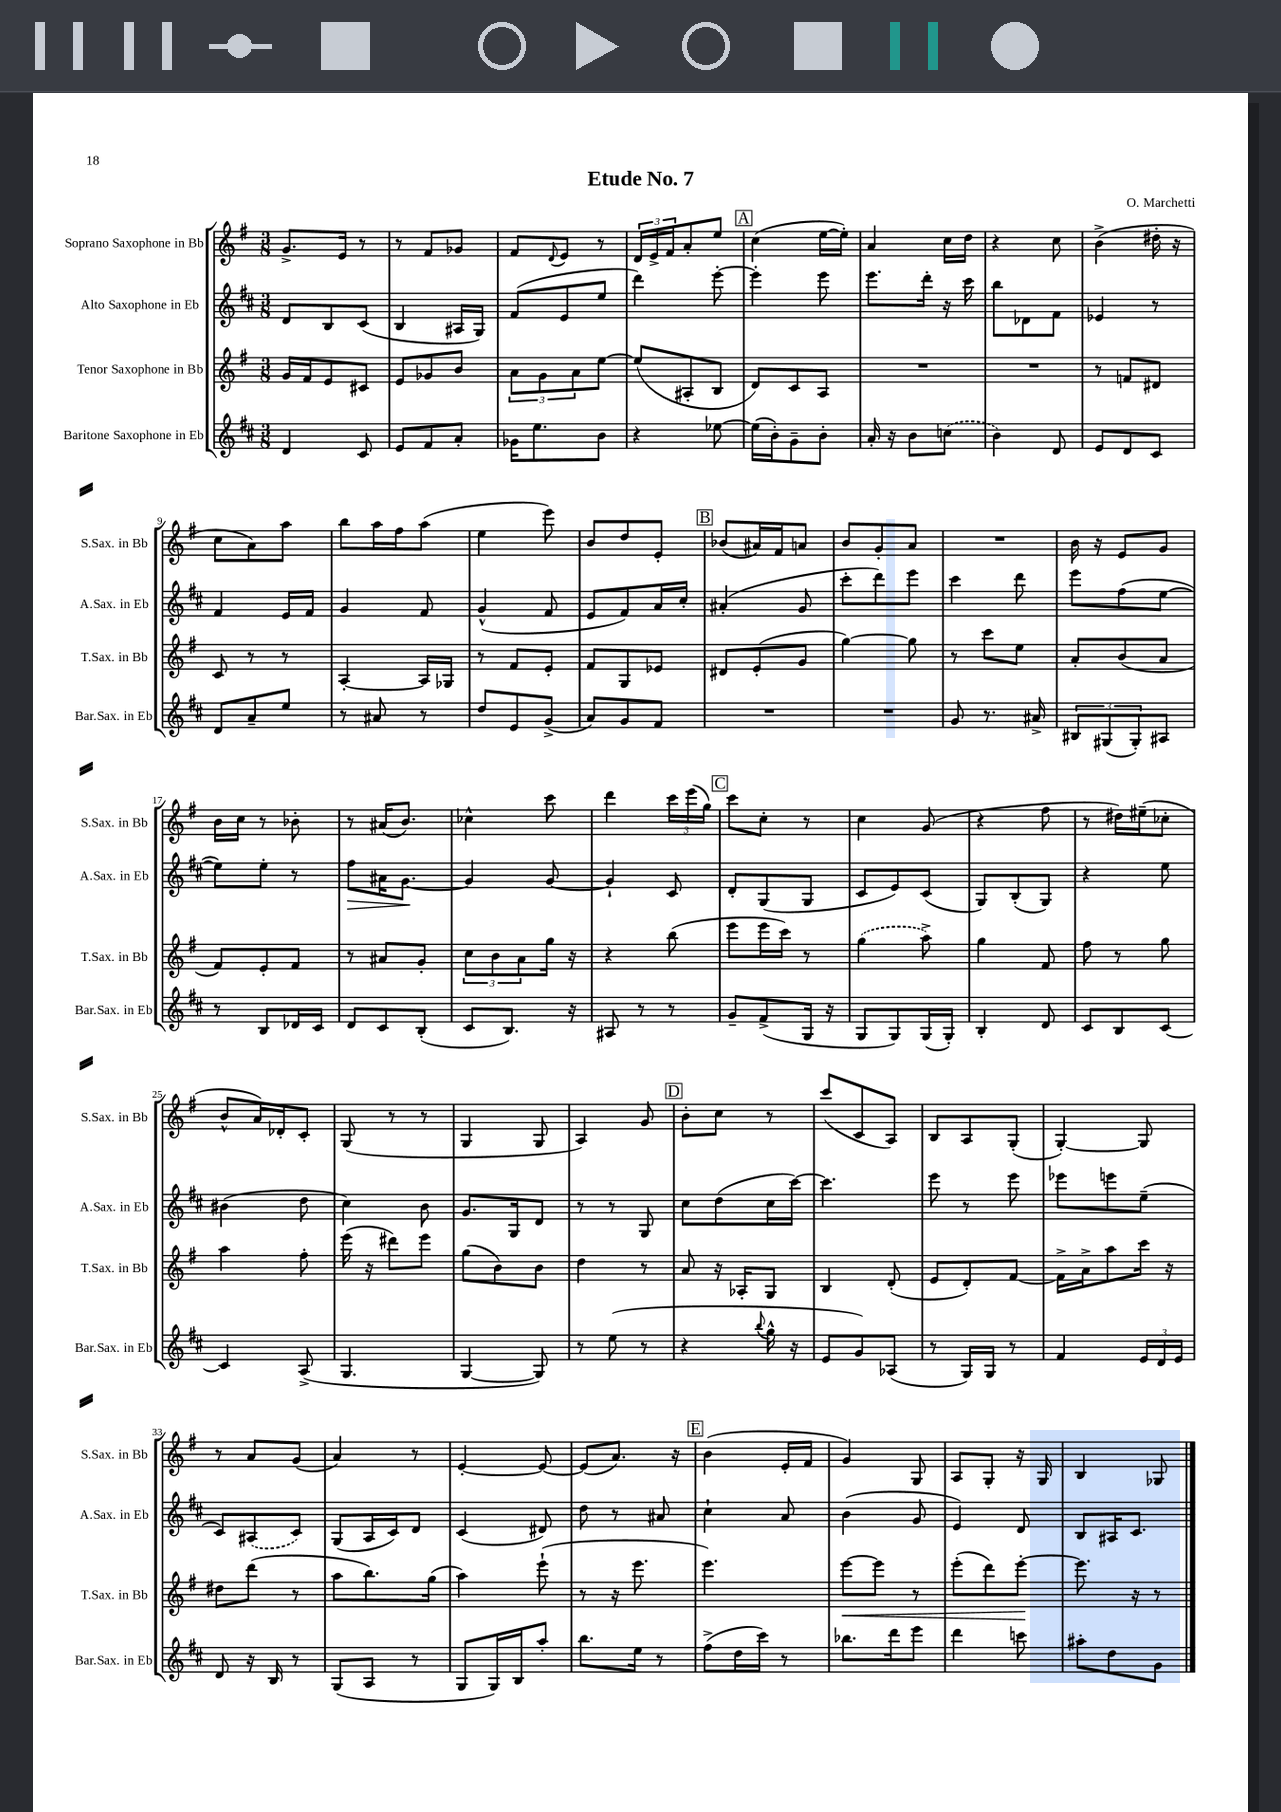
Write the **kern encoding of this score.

**kern	**kern	**kern	**kern
*staff4	*staff3	*staff2	*staff1
*clefG2	*clefG2	*clefG2	*clefG2
*k[f#c#]	*k[f#]	*k[f#c#]	*k[f#]
*M3/8	*M3/8	*M3/8	*M3/8
4d	16g	8d	8.g^
.	16f#	.	.
.	8e	8B	.
.	.	.	16e
8c#	8c#	(8c#	8r
=	=	=	=
8e	8e	4B	8r
8f#	8g-	.	8f#
8a'	8b	16A#	8g-
.	.	16G)	.
=	=	=	=
16g-	12a	(8f#	8f#
8.ee	.	.	.
.	12g	.	.
.	.	.	8qqd
.	.	8e	8e
.	12a	.	.
8b	[8ee	8ee	8r
=	=	=	=
4r	(8ee]	4ddd)	24d
.	.	.	24e^
.	.	.	24f#
.	8A#'	.	8a'
[8ee-	8B	[8eee'	8ee
=	=	=	=
(16ee-]	8d)	4eee']	(4cc
16b')	.	.	.
8g~	8c	.	.
8b'	8A	8eee	[16ee
.	.	.	16ee'])
=	=	=	=
16a'	4.r	8.eee	4a
16r	.	.	.
8b	.	.	.
.	.	16ddd'	.
(8cc	.	16r	16cc
.	.	16ccc#	16dd
=	=	=	=
4b)	4.r	8bb	4r
.	.	8d-	.
8d	.	8f#	8cc
=	=	=	=
8e	8r	4e-	(4b^
8d	8f	.	.
8c#	8d#	8r	16dd#'
.	.	.	16r
=	=	=	=
8d	8c	4f#	8cc
8a~	8r	.	8a)
8ee	8r	16e	8aa
.	.	16f#	.
=	=	=	=
8r	[4A'	4g	8bb
8a#	.	.	16aa
.	.	.	16ff#
8r	16A]	8f#	(8aa
.	16G-	.	.
=	=	=	=
8dd	8r	(4g^^	4ee
8e	8f#	.	.
(8g^	8e'	8f#	8eee)
=	=	=	=
8a)	8f#	8e	8b
8g	8G	8f#)	8dd
8f#	8e-	16a	8e'
.	.	16cc#'	.
=	=	=	=
4.r	8d#	(4a#'	(8b-
.	(8e'	.	16a#)
.	.	.	16f#
.	8g	8g	8a
=	=	=	=
4.r	[4gg)	8ccc#'	8b
.	.	8ddd)	8g'
.	8gg]	8eee	8a
=	=	=	=
8g	8r	4ccc#	4.r
8.r	8ccc	.	.
.	8ee	8ddd	.
16a#^	.	.	.
=	=	=	=
12B#	8a'	8eee	16b
.	.	.	16r
(12G#	.	.	.
.	(8b	(8ff#	8e
12G#')	.	.	.
8A#	8a	[8ee	8g
=	=	=	=
8r	8f#)	8ee])	16b
.	.	.	16cc
8B	8e'	8ee'	8r
16d-	8f#	8r	8b-'
16c#	.	.	.
=	=	=	=
8d	8r	8ff#	8r
8c#	8a#	16a#	(16a#
.	.	[8.g	8.b)
(8B'	8g'	.	.
=	=	=	=
8c#	12cc	4g]	4cc-^^
.	12b	.	.
8.B)	.	.	.
.	12a	.	.
.	16gg	[8g	8ccc
16r	16r	.	.
=	=	=	=
8A#	4r	4g`]	4ddd
8r	.	.	.
8r	(8bb	8c#	24ccc
.	.	.	(24eee
.	.	.	24gg)
=	=	=	=
8g~	8eee	8d'	8ccc
(8f#^	16eee	(8G	8cc'
.	16ccc)	.	.
16G	8r	8G	8r
16r	.	.	.
=	=	=	=
8G	(4gg	8c#	4cc
8G)	.	8e)	.
(16G	8aa^)	(8c#	(8g
16G')	.	.	.
=	=	=	=
4B'	4gg	8G)	4r
.	.	(8B'	.
8d	8f#	8G)	8ff#
=	=	=	=
8c#	8ff#	4r	8r
8B	8r	.	16dd#)
.	.	.	(16ee#~
[8c#	8gg	8ee	8cc-'
=	=	=	=
4c#]	4aa	(4b#	8b^^
.	.	.	16a)
.	.	.	16d-'
(8A^	8ff#'	8dd	8c'
=	=	=	=
4.G	(16eee	4cc#)	(8G
.	16r	.	.
.	8ddd#)	.	8r
.	8eee	8b	8r
=	=	=	=
[4G	(8gg	8.g	4G
.	8b)	.	.
.	.	16G	.
8G])	8b	8d	8G
=	=	=	=
8r	4dd	8r	4A)
(8ee	.	8r	.
8r	8r	8G	8g
=	=	=	=
4r	8a	8cc#	8b'
.	16r	(8dd	8cc
.	16A-'	.	.
8qqbb	.	.	.
16gg^^	8G	16cc#	8r
16r	.	[16ccc#)	.
=	=	=	=
8e	4B	4.ccc#]	(8ccc
8g)	.	.	8c
(8A-	(8d'	.	8A)
=	=	=	=
8r	8e	8eee	8B
16G)	8d')	8r	8A
16G	.	.	.
8r	[8f#	8eee	(8G'
=	=	=	=
4f#	16f#^]	8eee-	[4G')
.	16a^	.	.
.	8aa	8eee	.
24e	16ccc	(8ee~	8G]
24d	.	.	.
.	16r	.	.
24e	.	.	.
=	=	=	=
8d	8dd#	8c#)	8r
16r	(8ddd	(8A#	8a
16B	.	.	.
8r	8r	8c#)	(8g
=	=	=	=
(8G	8aa	(8G	4a)
8A	8.bb)	16A	.
.	.	16c#)	.
8r	.	8d	8r
.	(16gg	.	.
=	=	=	=
8G	4aa)	(4c#	[4e'
16G)	.	.	.
16B	.	.	.
8aa'	(8eee`	8d#)	8e_
=	=	=	=
8.bb	8r	8dd	(8e]
.	16r	8r	8.a)
16ee	8.eee	.	.
8r	.	8a#	.
.	.	.	16r
=	=	=	=
(8ff#^	4.eee)	4cc#`	(4b
16dd	.	.	.
16ccc#)	.	.	.
8r	.	8a	16e'
.	.	.	16f#
=	=	=	=
8.bb-	[8eee	(4b	4g)
.	8eee]	.	.
16ddd	.	.	.
8eee	8r	8g	8G
=	=	=	=
4ddd	(8eee'	4e)	8A
.	8ddd)	.	8G'
8ccc	[8eee'	8d	16r
.	.	.	16G
=	=	=	=
8aa#'	8.eee]	8B	4B
8dd	.	16A#	.
.	16r	8.c#	.
8g	8r	.	8G-
==	==	==	==
*-	*-	*-	*-
